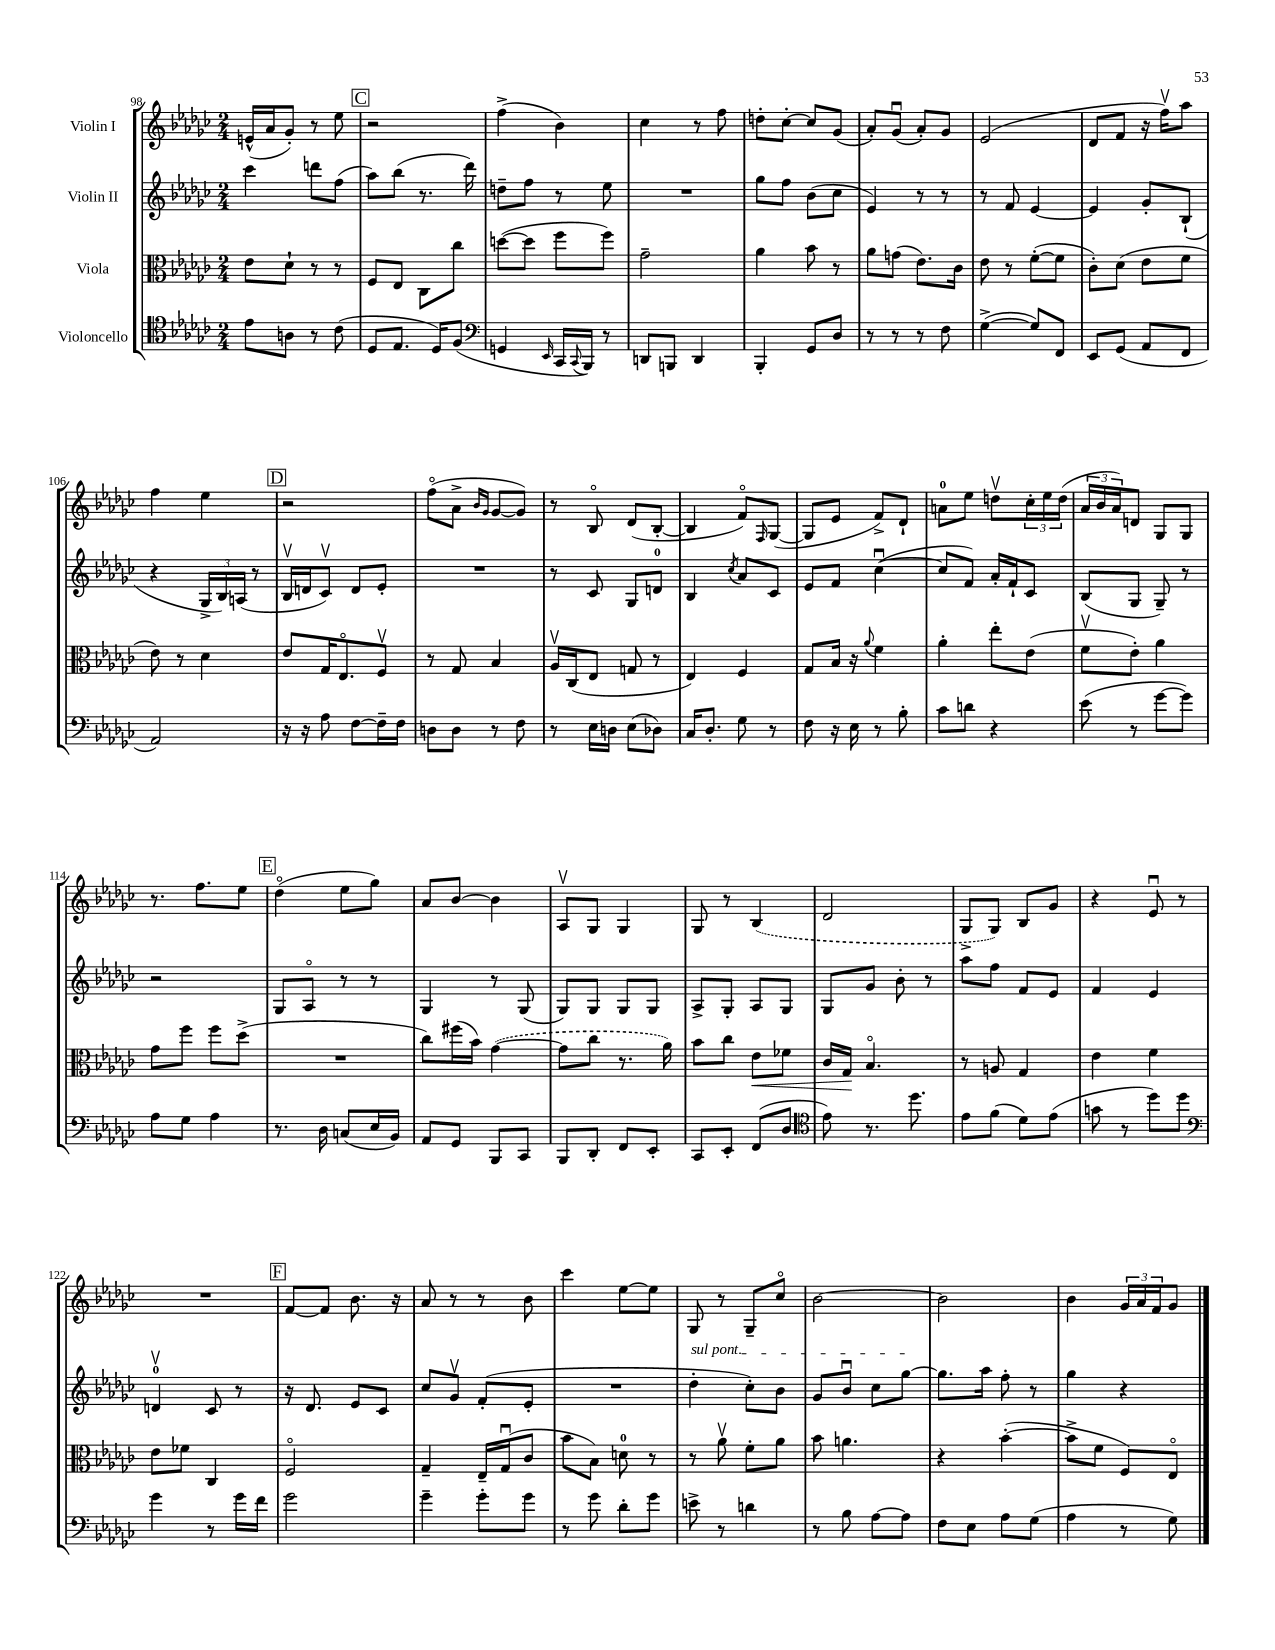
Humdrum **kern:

**kern	**kern	**dynam	**kern	**kern
*part4	*part3	*part3	*part2	*part1
*staff4	*staff3	*staff3	*staff2	*staff1
*I"Violoncello	*I"Viola	*	*I"Violin II	*I"Violin I
*clefC4	*clefC3	*	*clefG2	*clefG2
*k[b-e-a-d-g-c-]	*k[b-e-a-d-g-c-]	*	*k[b-e-a-d-g-c-]	*k[b-e-a-d-g-c-]
*M2/4	*M2/4	*	*M2/4	*M2/4
=98	=98	=98	=98	=98
8e-\L	8e-\L	.	4ccc-\	(16en^^/LL
.	.	.	.	16a-/J
8An\J	8d-`\J	.	.	8g-'/J)
8r	8r	.	8dddn\L	8r
(8c-\	8r	.	(8ff\J	8ee-\
!!LO:REH:place=s1:t=C
=99	=99	=99	=99	=99
8D-/L	8F/L	.	8aa-\L)	2r
8.E-/J	8E-/J	.	(8bb-\J	.
.	8C-\L	.	8.r	.
16D-/KL)	.	.	.	.
(8F/J	8cc-\J	.	.	.
.	.	.	16ddd-\)	.
=100	=100	=100	=100	=100
*clefF4	*	*	*	*
4GGn/	([8ddn\L	.	8ddn~\L	(4ff^\
.	8dd\J]	.	8ff\J	.
16qqEE-/	.	.	.	.
16CC-/LL	8ff\L	.	8r	4b-\)
8qqCC-/	.	.	.	.
16BBB-/JJ)	.	.	.	.
8r	8ff\J)	.	8ee-\	.
=101	=101	=101	=101	=101
8DDn/L	2g-~\	.	2r	4cc-\
8BBBn/J	.	.	.	.
4DD/	.	.	.	8r
.	.	.	.	8ff\
=102	=102	=102	=102	=102
4BBB-'/	4a-\	.	8gg-\L	8ddn'\L
.	.	.	8ff\J	[8cc-'\J
8GG-/L	8b-\	.	(8b-\L	8cc-/L]
8D-/J	8r	.	8cc-\J	(8g-/J
=103	=103	=103	=103	=103
8r	8a-\L	.	4e-/)	8a-'/L)
8r	(8gn\J	.	.	(8g-u/J
8r	8.e-\L)	.	8r	8a-'/L)
8F\	.	.	8r	8g-/J
.	16c-\Jk	.	.	.
=104	=104	=104	=104	=104
([4G-^\	8e-\	.	8r	(2e-/
.	8r	.	8f/	.
8G-/L])	([8f'\L	.	[4e-/	.
8FF/J	8f\J]	.	.	.
=105	=105	=105	=105	=105
8EE-/L	8c-'\L)	.	4e-/]	8d-/L
(8GG-/J	(8d-\J	.	.	8f/J
8AA-/L	8e-\L	.	8g-'/L	16r
.	.	.	.	16ffv\KL)
8FF/J	8f\J	.	(8B-`/J	8aa-\J
!!LO:LB:g=z
=106	=106	=106	=106	=106
2AA-/)	8e-\)	.	4r	4ff\
.	8r	.	.	.
.	4d-\	.	24G-^/LL	4ee-\
.	.	.	24B-/)	.
.	.	.	(24An/JJ	.
.	.	.	8r	.
!!LO:REH:place=s1:t=D
=107	=107	=107	=107	=107
16r	8e-/L	.	16B-v/LL	2r
16r	.	.	16dn/J	.
8A-\	16G-/K	.	8c-v/J)	.
.	8.E-/	.	.	.
[8F\L	.	.	8d/L	.
16F~\L]	8Fv/J	.	8e-'/J	.
16F\JJ	.	.	.	.
=108	=108	=108	=108	=108
8Dn\L	8r	.	2r	(8ff\L
8D\J	8G-/	.	.	8a-^\J
.	.	.	.	16qqb-/LL
.	.	.	.	16qqg-/JJ
8r	4B-/	.	.	[8g-/L
8F\	.	.	.	8g-/J])
=109	=109	=109	=109	=109
8r	16A-v/LL	.	8r	8r
.	(16C-/J	.	.	.
16E-\LL	8E-/J	.	8c-/	8B-/
16Dn\JJ	.	.	.	.
(8E-\L	8Gn/	.	8G-/L	(8d-/L
8D-X\J)	8r	.	8dn/J	[8B-'/J
=110	=110	=110	=110	=110
16C-/KL	4E-/)	.	4B-/	4B-/]
8.D-'/J	.	.	.	.
.	.	.	8qcc-/	.
8G-\	4F/	.	8a-/L	8f/L)
.	.	.	.	16qqF/
8r	.	.	8c-/J	([8G-/J
=111	=111	=111	=111	=111
8F\	8G-/L	.	8e-/L	8G-/L]
16r	16B-/Jk	.	8f/J	8e-/J
16E-\	16r	.	.	.
.	8qqa-/	.	.	.
8r	4f\	.	([4cc-u\	8f^/L)
8B-'\	.	.	.	8d-`/J
=112	=112	=112	=112	=112
8c-\L	4a-'\	.	8cc-/L]	8an\L
8dn\J	.	.	8f/J)	8ee-\J
4r	8ee-'\L	.	16a-'/LL	8ddnv\L
.	.	.	16f`/J	.
.	(8e-\J	.	8c-/J	24cc-'\L
.	.	.	.	24ee-\
.	.	.	.	(24dd\JJ
=113	=113	=113	=113	=113
(8e-\	8fv\L	.	(8B-/L	24a-/LL
.	.	.	.	24b-/
.	.	.	.	24a-/J)
8r	8e-'\J)	.	8G-/J	8dn/J
[8g-\L	4a-\	.	8G-~/)	8G-/L
8g-\J])	.	.	8r	8G-/J
!!LO:LB:g=z
=114	=114	=114	=114	=114
8A-\L	8g-\L	.	2r	8.r
8G-\J	8ff\J	.	.	.
.	.	.	.	8.ff\L
4A-\	8ff\L	.	.	.
.	(8dd-^\J	.	.	8ee-\J
!!LO:REH:place=s1:t=E
=115	=115	=115	=115	=115
8.r	2r	.	8G-/L	(4dd-\
.	.	.	8A-/J	.
16D-\	.	.	.	.
(8Cn/L	.	.	8r	8ee-\L
16E-/L	.	.	8r	8gg-\J)
16BB-/JJ)	.	.	.	.
=116	=116	=116	=116	=116
8AA-/L	8cc-\L)	.	4G-/	8a-/L
8GG-/J	(16ff#X\L	.	.	[8b-/J
.	16b-\JJ)	.	.	.
8BBB-/L	([4g-\	.	8r	4b-\]
8CC-/J	.	.	(8G-/	.
=117	=117	=117	=117	=117
8BBB-/L	8g-\L]	.	8G-/L)	8A-v/L
8DD-'/J	8cc-\J	.	8G-/J	8G-/J
8FF/L	8.r	.	8G-/L	4G-/
8EE-'/J	.	.	8G-/J	.
.	16a-\)	.	.	.
=118	=118	=118	=118	=118
8CC-/L	8b-\L	.	8A-^/L	8G-/
8EE-'/J	8cc-\J	.	8G-'/J	8r
!	!	!LO:HP:b	!	!
(8FF/L	8e-\L	<	8A-/L	(4B-/
8D-/J	8f-X\J	.	8G-/J	.
=119	=119	=119	=119	=119
*clefC4	*	*	*	*
8e-\)	16c-/LL	.	8G-/L	2d-/
.	16G-/JJ	.	.	.
8.r	4.B-/	[	8g-/J	.
.	.	.	8b-'\	.
8.dd-\	.	.	.	.
.	.	.	8r	.
=120	=120	=120	=120	=120
8e-\L	8r	.	8aa-\L	8G-^/L
(8f\J	8An/	.	8ff\J	8G-/J)
8d-\L)	4G-/	.	8f/L	8B-/L
(8e-\J	.	.	8e-/J	8g-/J
=121	=121	=121	=121	=121
8gn\	4e-\	.	4f/	4r
8r	.	.	.	.
8dd-\L)	4f\	.	4e-/	8e-u/
8dd-\J	.	.	.	8r
!!LO:LB:g=z
=122	=122	=122	=122	=122
*clefF4	*	*	*	*
4g-\	8e-\L	.	4dnv/	2r
.	8f-X\J	.	.	.
8r	4C-/	.	8c-/	.
16g-\LL	.	.	8r	.
16f\JJ	.	.	.	.
!!LO:REH:place=s1:t=F
=123	=123	=123	=123	=123
2g-\	2F/	.	16r	[8f/L
.	.	.	8.d-/	.
.	.	.	.	8f/J]
.	.	.	8e-/L	8.b-\
.	.	.	8c-/J	.
.	.	.	.	16r
=124	=124	=124	=124	=124
4g-~\	4G-~/	.	8cc-/L	8a-/
.	.	.	8g-v/J	8r
8g-'\L	16E-~/LL	.	(8f'/L	8r
.	(16G-u/J	.	.	.
8g-\J	8c-/J	.	8e-'/J	8b-\
=125	=125	=125	=125	=125
8r	8b-\L	.	2r	4ccc-\
8g-\	8B-\J)	.	.	.
8d-'\L	8dn\	.	.	[8ee-\L
8g-\J	8r	.	.	8ee-\J]
=126	=126	=126	=126	=126
!	!	!	!LO:TX:a:i:t=sul pont.	!
8en^\	8r	.	4dd-'\	8G-/
8r	8a-v\	.	.	8r
4dn\	8f'\L	.	8cc-'\L)	8G-~/L
.	8a-\J	.	8b-\J	8cc-/J
=127	=127	=127	=127	=127
8r	8b-\	.	8g-/L	[2b-\
8B-\	4.an\	.	8b-u/J	.
[8A-\L	.	.	8cc-\L	.
8A-\J]	.	.	[8gg-\J	.
=128	=128	=128	=128	=128
8F\L	4r	.	8.gg-\L]	2b-\]
8E-\J	.	.	.	.
.	.	.	16aa-\Jk	.
8A-\L	([4b-'\	.	8ff'\	.
(8G-\J	.	.	8r	.
=129	=129	=129	=129	=129
4A-\	8b-^\L]	.	4gg-\	4b-\
.	8f\J	.	.	.
8r	8F/L)	.	4r	24g-/LL
.	.	.	.	24a-/
.	.	.	.	24f/J
8G-\)	8E-/J	.	.	8g-/J
==	==	==	==	==
*-	*-	*-	*-	*-
